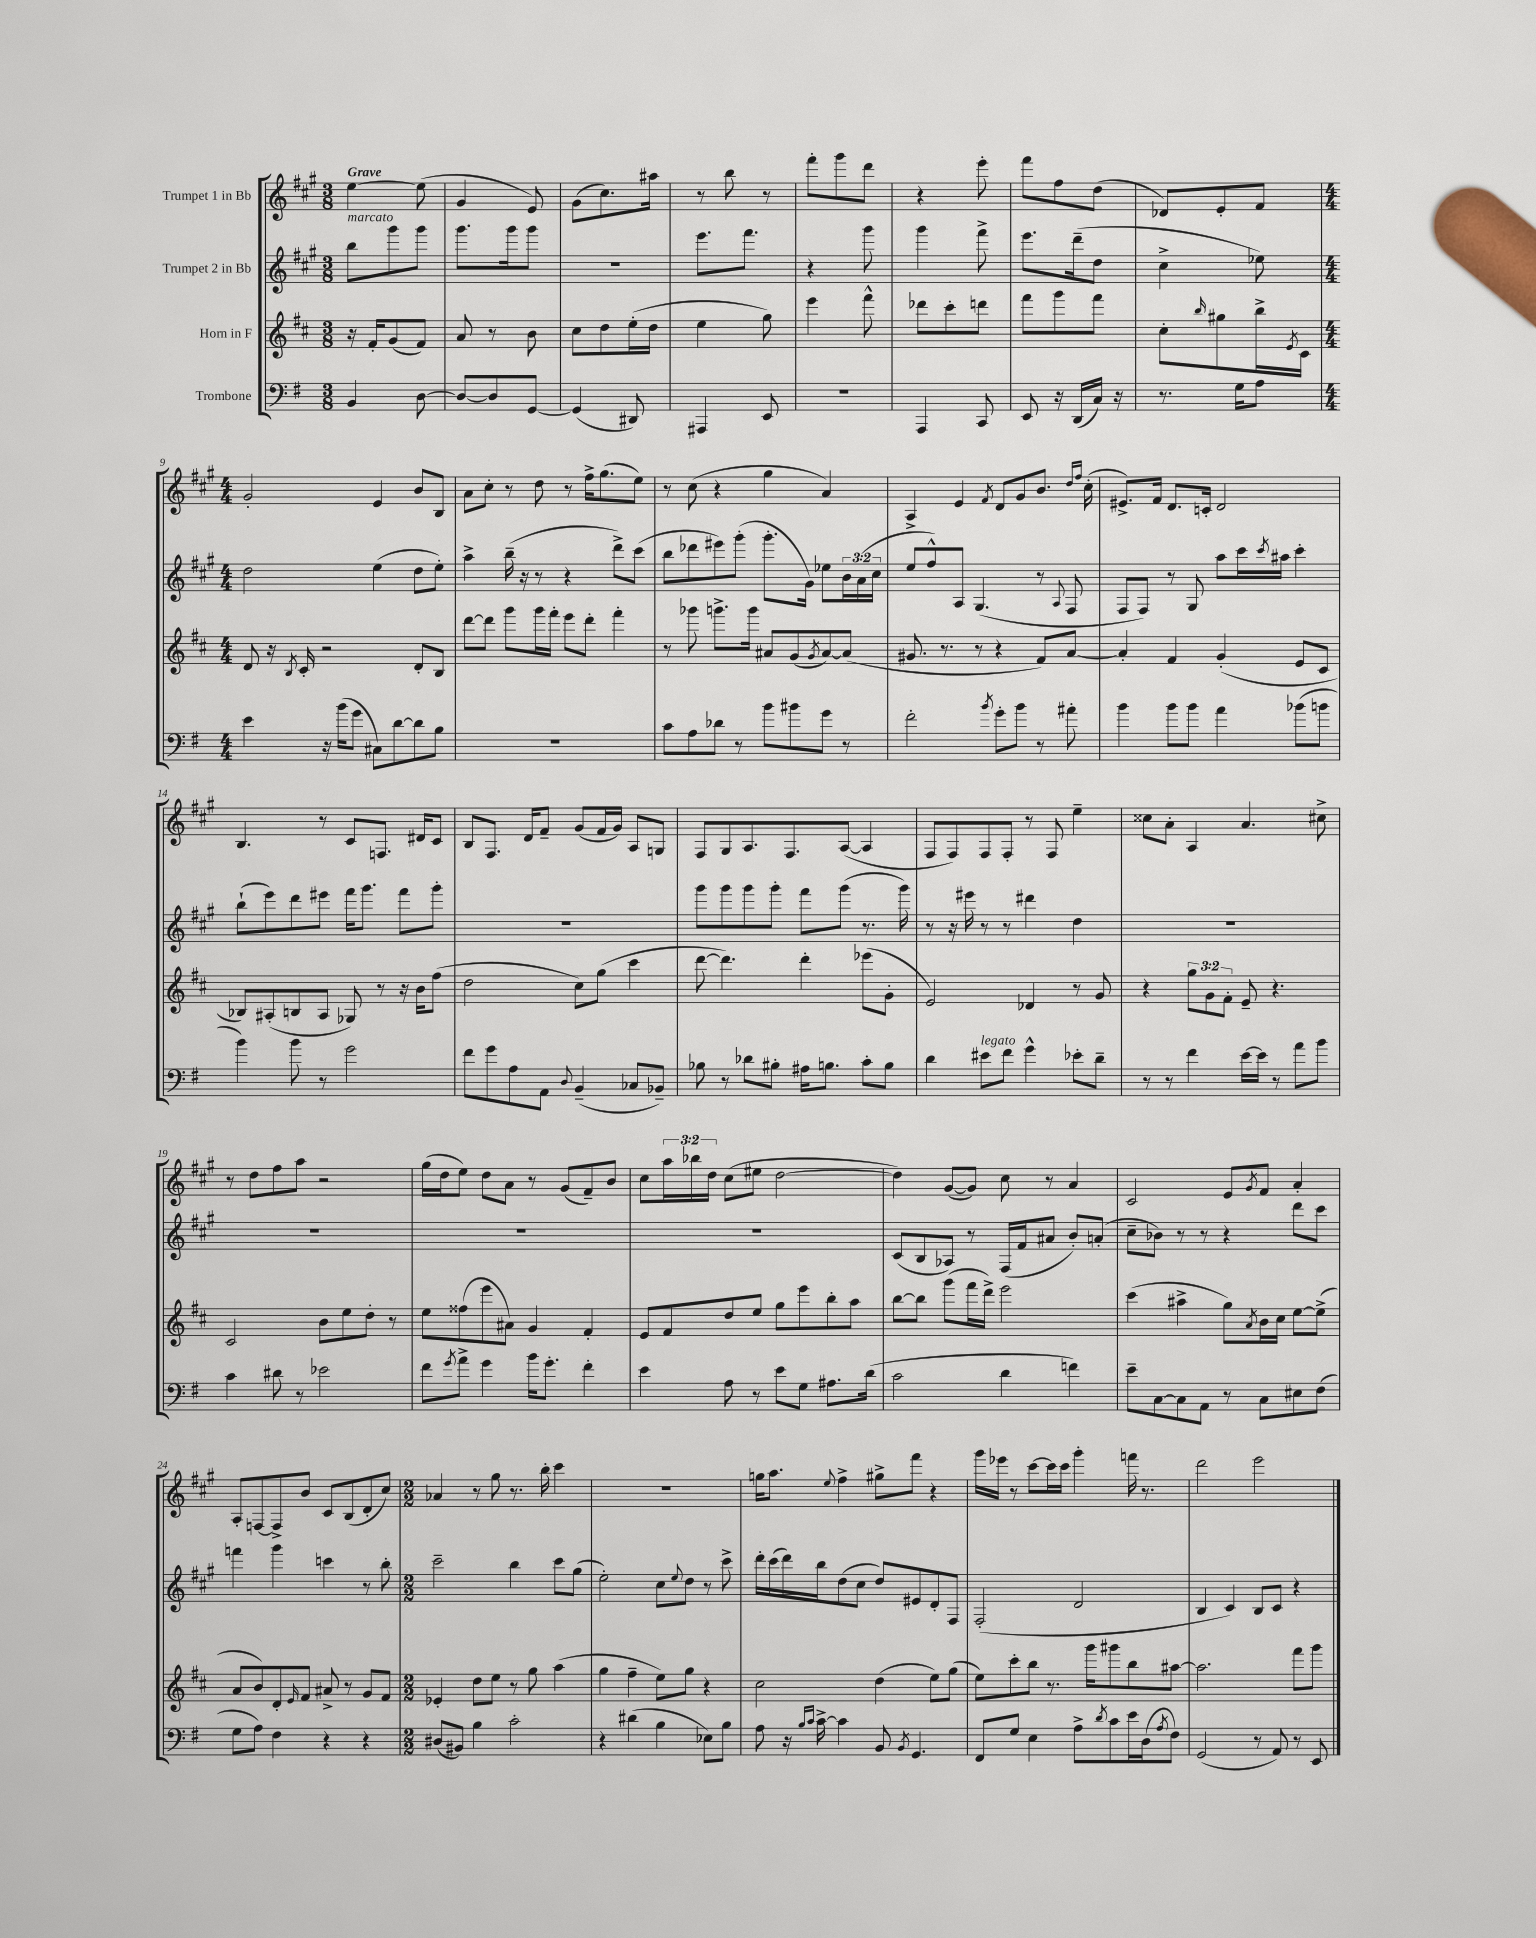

**kern	**kern	**kern	**kern
*staff4	*staff3	*staff2	*staff1
*clefF4	*clefG2	*clefG2	*clefG2
*k[f#]	*k[f#c#]	*k[f#c#g#]	*k[f#c#g#]
*M3/8	*M3/8	*M3/8	*M3/8
4BB	16r	8bb	[4ee
.	16f#'	.	.
.	(8g	8ggg#	.
[8D	8f#)	8ggg#	(8ee]
=	=	=	=
8D_	8a	8.ggg#	4g#
8D]	8r	.	.
.	.	16ggg#	.
[8GG	8b	8ggg#	8e)
=	=	=	=
(4GG]	8cc#	4.r	(8g#
.	8dd	.	8.cc#)
8DD#)	(16ee'	.	.
.	16dd	.	16aa#
=	=	=	=
4AAA#	4ee	8.eee	8r
.	.	.	8bb
.	.	8.fff#	.
8EE	8gg)	.	8r
=	=	=	=
4.r	4eee	4r	8fff#'
.	.	.	8ggg#
.	8fff#^^	8ggg#	8ddd
=	=	=	=
4AAA	8ddd-	4ggg#	4r
.	8ccc#'	.	.
8CC	8ddd	8fff#^	8eee'
=	=	=	=
8EE	8fff#	8.eee	8fff#
16r	8ggg	.	8ff#
(16DD	.	(16ddd~	.
16C)	8fff#	8dd	(8dd
16r	.	.	.
=	=	=	=
8.r	8cc#'	4cc#^	8d-)
.	16qqbb	.	.
.	8gg#	.	8e'
16G	.	.	.
8A	16bb^	8ee-)	8f#
.	8qe	.	.
.	16c#	.	.
=	=	=	=
*M4/4	*M4/4	*M4/4	*M4/4
4e	8d	2dd	2g#'
.	16r	.	.
.	8qB	.	.
.	16c#'	.	.
16r	2r	.	.
(16b	.	.	.
8g	.	.	.
8C#)	.	(4ee	4e
[8d	.	.	.
8d]	8d'	8dd	8b
8B	8B	8ee')	8B
=	=	=	=
1r	[8ddd	4aa^	8a
.	8ddd]	.	8cc#'
.	8ggg	(16bb~	8r
.	.	16r	.
.	16ggg	8r	8dd
.	16fff#'	.	.
.	8eee	4r	8r
.	8ddd'	.	16ff#^
.	.	.	(8.gg#
.	4fff#'	8ddd^)	.
.	.	(8ccc#	8ee)
=	=	=	=
8c	8r	8bb	8r
8A	8ggg-	8ddd-	(8cc#
8d-	8.ggg^	8eee#)	4r
8r	.	(8ggg#'	.
.	16ggg	.	.
8b	8a#	8.ggg#'	4gg#
8b#	(8g	.	.
.	.	16g#)	.
.	8qg	.	.
8g	[8a#)	8ee-	4a)
8r	(8a#]	24b	.
.	.	(24a	.
.	.	24cc#	.
=	=	=	=
2f#'	8.g#	8ee	4A^
.	.	8ff#^^)	.
.	8.r	.	.
.	.	8A	4e
.	8r	(4.G#	.
8qb	.	.	8qf#
8g'	4r	.	8d
8b	.	.	8g#
8r	8f#)	8r	8.b
.	.	8qqA	.
8a#'	[8a	8F#	.
.	.	.	16qqdd
.	.	.	16qqff#
.	.	.	(16cc#'
=	=	=	=
4b	4a']	8F#	8.e#^)
.	.	8F#)	.
.	.	.	16f#
8b	4f#	8r	8.d
8b	.	8G#	.
.	.	.	16c'
4a	(4g'	8aa	2d
.	.	16ccc#	.
.	.	8qccc#	.
.	.	16aa#	.
(8b-	8e	4ccc#'	.
8b	8c#	.	.
=	=	=	=
4b)	8B-)	(8bb`	4.B
.	(8A#'	8eee)	.
8b	8B	8ddd	.
8r	8A#	8eee#	8r
2g	8G-)	16fff#	8c#
.	.	8.ggg#	.
.	8r	.	8.F
.	16r	8fff#	.
.	16b	.	16d#
.	(8ff#	8ggg#'	8c#
=	=	=	=
8f#	2dd	1r	8B
8g	.	.	8.F#
8A	.	.	.
.	.	.	16d
8AA	.	.	8f#~
8qqD	.	.	.
(4BB~	8cc#)	.	(8g#
.	(8gg	.	16f#
.	.	.	16g#)
8C-	4ccc#	.	8A
8BB-~)	.	.	8G
=	=	=	=
8B-	[8ddd	8ggg#	8F#
8r	4.ddd])	8ggg#	8G#
8d-	.	8ggg#	8.A
8B#'	.	8ggg#'	.
.	.	.	8.F#
16A#	4ddd'	8fff#	.
8.B	.	.	.
.	.	(8ggg#	([8A
8c'	(8eee-	8.r	4A]
8B	8g'	.	.
.	.	16ggg#)	.
=	=	=	=
4d	2e)	8r	8F#
.	.	16r	8F#)
.	.	16eee#	.
8e#	.	8r	8F#
8f#	.	8r	8F#'
4g^^	4d-	4ddd#	8r
.	.	.	8F#
8e-'	8r	4dd	4ee~
8d~	8g	.	.
=	=	=	=
8r	4r	1r	8cc##
8r	.	.	8a'
4f#	12gg	.	4A
.	12g	.	.
.	12f#'	.	.
[16e	8e~	.	4.a
16e]	.	.	.
8r	4.r	.	.
8a	.	.	.
8b	.	.	8cc#^
=	=	=	=
4c	2c#	1r	8r
.	.	.	8dd
8d#	.	.	8ff#
8r	.	.	8aa
2e-	8b	.	2r
.	8ee	.	.
.	8dd'	.	.
.	8r	.	.
=	=	=	=
8f#	8ee	1r	(16gg#
.	.	.	16dd
8qg	.	.	.
8a^	(8ff##	.	8ee)
4g	8eee	.	8dd
.	8a#)	.	8a
16b	4g	.	8r
8.g'	.	.	.
.	.	.	(8g#
4f#'	4f#'	.	8f#~)
.	.	.	8b
=	=	=	=
4e	8e	1r	8cc#
.	8f#	.	24aa
.	.	.	24bb-
.	.	.	24dd
8A	8dd	.	(8cc#
8r	8ee	.	8ee#
8e	8gg	.	[2dd
8G	8eee	.	.
8.A#	8bb'	.	.
.	8aa	.	.
(16d	.	.	.
=	=	=	=
2c	[8bb	(8c#	4dd])
.	8bb]	8B	.
.	(8ggg	8A-)	([8g#
.	16fff#	8r	8g#])
.	16ddd^)	.	.
4d	2eee	(16F#	8cc#
.	.	16f#	.
.	.	8a#	8r
4f)	.	8b')	4a
.	.	(8a'	.
=	=	=	=
8e~	(4ccc#	8cc#~	2c#
[8C	.	8b-)	.
8C]	4aa#^	8r	.
8AA	.	8r	.
8r	8gg)	4r	8e
.	8qa	.	8qg#
8C	16b	.	8f#
.	16cc#	.	.
8E#	[8ee	8ddd	4a'
(8F#	(8ee^]	8ccc#	.
=	=	=	=
8G	8a	4fff	8A'
8A)	8b)	.	[8F
4F#	8d'	4ggg#	8F^]
.	16qqe	.	.
.	8f#	.	8b
4r	8a#^	4ccc	8c#
.	8r	.	(8B
4r	8g	8r	8d'
.	8f#	8bb'	8cc#)
=	=	=	=
*M2/2	*M2/2	*M2/2	*M2/2
(8D#	4e-'	2ccc#~	4a-
8BB#)	.	.	.
4B	8dd	.	8r
.	8ee	.	8gg#
2c'	8r	4bb	8.r
.	8gg	.	.
.	.	.	16bb'
.	(4aa	8ccc#	4ccc#
.	.	(8gg#	.
=	=	=	=
4r	4gg	2ee')	1r
(4d#	4ff#~	.	.
4B	8ee)	8cc#	.
.	.	8qqee	.
.	8gg	8dd	.
8E-)	4r	8r	.
8B	.	8ccc#^	.
=	=	=	=
8A	2cc#	16ddd'	16gg
.	.	(16ccc#	8.aa
16r	.	16ddd)	.
16qqB	.	.	.
16qqc	.	.	.
[16c^	.	16bb	.
.	.	.	8qqee
4c]	.	(8dd	4ff#^
.	.	8cc#	.
8BB	(4dd	8dd)	8gg#^
8qBB	.	.	.
4.GG	.	8e#	8fff#
.	8ee)	8d'	4r
.	(8gg	8F#	.
=	=	=	=
8FF#	8ee)	(2F#'	16ggg#
.	.	.	16eee-
8G	8ccc#'	.	8r
4E	8bb	.	[8ccc#
.	8.r	.	16ccc#]
.	.	.	16ccc#
8A^	.	2d	4ggg#'
.	16ggg	.	.
8qd	.	.	.
8c	8ggg#	.	.
16e	8bb	.	16fff
(16D	.	.	8.r
8qA	.	.	.
8F#)	[8aa#	.	.
=	=	=	=
(2GG	2.aa#]	4B	2ddd
.	.	4c#)	.
8r	.	8B	2eee
8AA)	.	8c#	.
8r	8fff#	4r	.
8EE	8ggg	.	.
==	==	==	==
*-	*-	*-	*-
